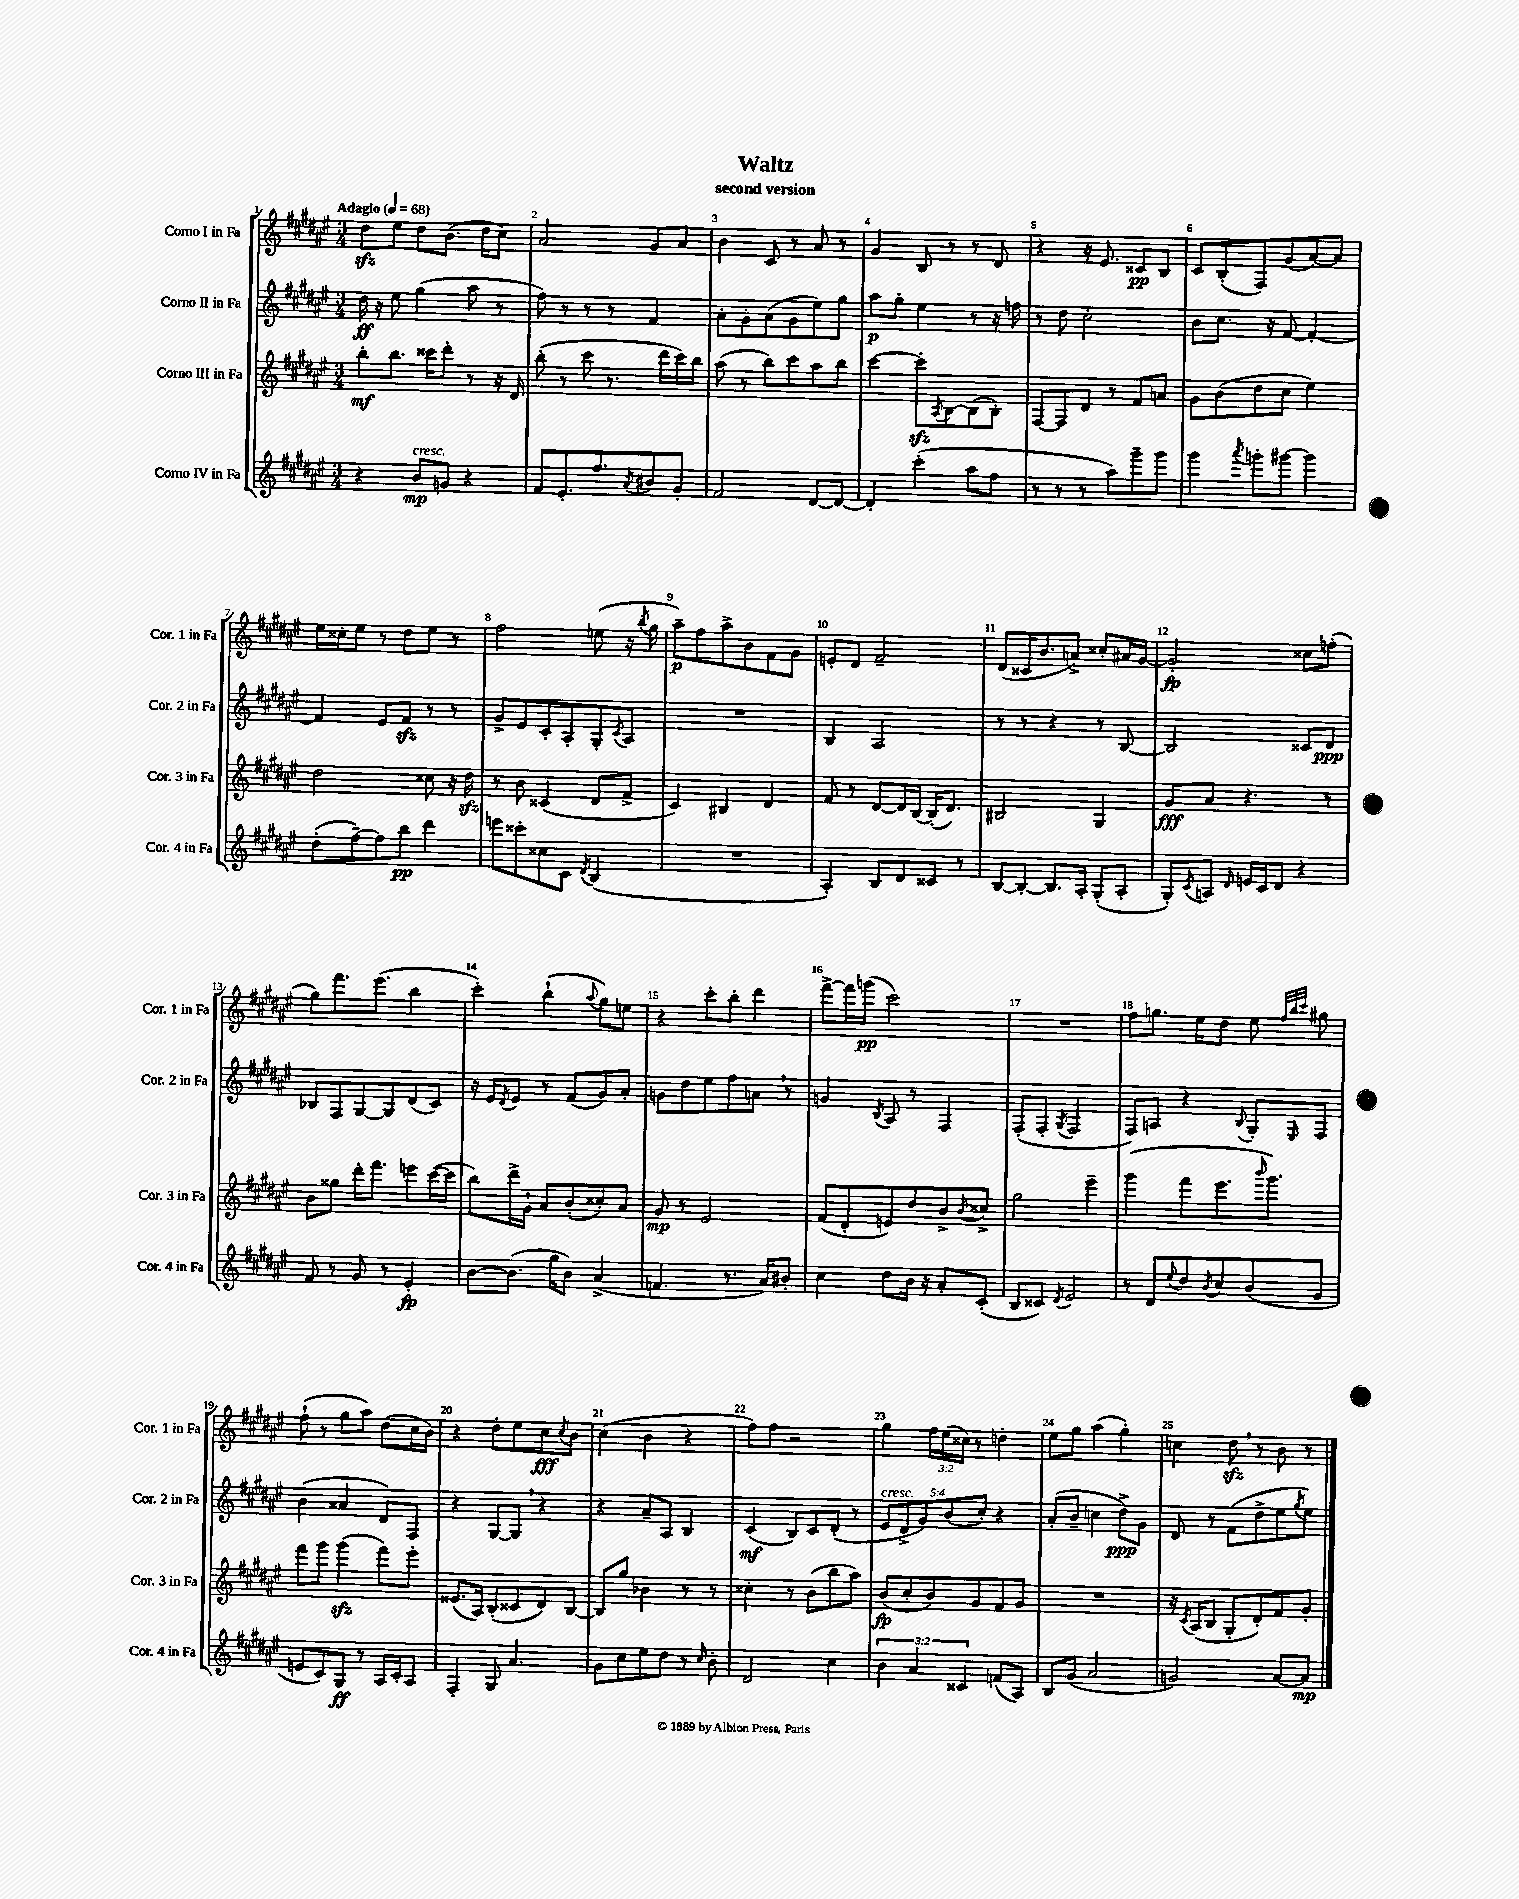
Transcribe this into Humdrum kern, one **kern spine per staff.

**kern	**kern	**kern	**kern
*staff4	*staff3	*staff2	*staff1
*clefG2	*clefG2	*clefG2	*clefG2
*k[f#c#g#d#a#e#]	*k[f#c#g#d#a#e#]	*k[f#c#g#d#a#e#]	*k[f#c#g#d#a#e#]
*M3/4	*M3/4	*M3/4	*M3/4
*MM68	*MM68	*MM68	*MM68
4r	8bb'	16dd#	8dd#
.	.	16r	.
.	8.bb	8ee#	8ee#
8b	.	(4gg#	8dd#
.	16ccc##	.	.
8g	8ddd#'	.	(8.b
4r	8r	8aa#	.
.	.	.	16dd#
.	16r	8r	8cc#)
.	16d#	.	.
=	=	=	=
8f#	(8bb'	8ff#)	2a#
8.e#'	8r	8r	.
.	8ccc#	8r	.
8.ff#	.	.	.
.	8.r	8r	.
8qa#	.	.	.
8b#	.	4f#	8g#
.	16ddd#	.	.
8g#'	16ccc#)	.	8a#
.	16bb	.	.
=	=	=	=
2f#	(8aa#	8a#'	4b
.	8r	8g#'	.
.	8bb)	(8a#	8c#
.	8ccc#	8g#	8r
[8d#	8aa#	8ee#)	8a#
8d#_	8bb	8gg#	8r
=	=	=	=
4d#']	[4ccc#	8aa#	4g#
.	.	8gg#'	.
(4ccc#'	8ccc#']	4ee#	8B
.	8qA#	.	.
.	[8B	.	8r
8aa#	(8B]	8r	8r
8ff#	8B')	16r	8d#
.	.	16ff	.
=	=	=	=
8r	[8F#	8r	4r
8r	8F#]	8dd#	.
8r	8d#	2cc#'	16r
.	.	.	8.e#
8aa#)	8r	.	.
8ggg#~	8f#	.	8c##
8ggg#	8a	.	8B
=	=	=	=
4ggg#	8g#	8b	8c#
.	(8b	8.cc#	(8B'
8qaaa#	.	.	.
8ggg'	8dd#	.	8F#)
.	.	16r	.
[8ggg#	8cc#	[8f#	(8g#
4ggg#]	4ee#)	4f#'_	[8a#)
.	.	.	8a#]
=	=	=	=
(8dd#'	2dd#	4f#]	16ee#
.	.	.	16cc##'
[8ff#~)	.	.	8ee#
8ff#]	.	8e#	8r
8bb	.	8f#	8dd#
4ddd#	8cc##	8r	8ee#
.	16r	8r	8r
.	16dd#	.	.
=	=	=	=
8eee	8r	8g#^	2ff#
8ccc##'	8b	8e#	.
8cc##	(4c##	8c#'	.
8c#	.	8A#'	.
8qd#	.	.	.
(4B	8d#	8G#'	(8ee
.	.	8qc#	.
.	8f#^	8A#	16r
.	.	.	8qbb
.	.	.	16gg#
=	=	=	=
2.r	4c#)	2.r	8aa#~)
.	.	.	8ff#
.	4B#	.	8aa#^
.	.	.	8b
.	4d#	.	8f#
.	.	.	8g#
=	=	=	=
4A#')	8f#	4B	8e'
.	8r	.	8d#
8B	[8d#	2A#	2f#~
8d#	16d#]	.	.
.	[16B	.	.
8c##	(16B']	.	.
.	8.d#)	.	.
8r	.	.	.
=	=	=	=
[8B	2B#	8r	(8d#
8B'_	.	8r	16c##
.	.	.	8.b
8.B]	.	4r	.
.	.	.	8a^)
16A#'	.	.	.
(8G#'	4G#	8r	8cc##'
8A#'	.	[8B	16a#
.	.	.	[16g#
=	=	=	=
8G#')	8g#	2B]	2g#']
8qc#	.	.	.
8A	8a#	.	.
16qqd#	.	.	.
16e	4.r	.	.
16c#	.	.	.
8d#	.	.	.
4r	.	8c##	8cc##
.	8r	8d#	(8ff'
=	=	=	=
8f#	8b	8B-	8gg#)
8r	8gg##	8F#	8.fff#
8g#	16ddd#'	[8G#	.
.	8.fff#	.	(8.eee#
8r	.	8G#]	.
4e#'	8eee	(8d#	4bb
.	([16ccc#	8c#)	.
.	16ccc#]	.	.
=	=	=	=
[8b	8bb)	16r	4ccc#')
.	.	16e#	.
.	.	8qd#	.
(8.b]	16ddd#^	8e#	.
.	16g#`	.	.
.	8a#	8r	(4bb`
16gg#	.	.	.
8b)	(8b'	(8f#	.
.	.	.	8qqaa#
(4a#^	8cc##')	8g#)	8gg#)
.	8a#	8a#'	8ee
=	=	=	=
4.f	8g#	8g	4r
.	8r	8dd#	.
.	2e#	8ee#	8ccc#'
8.r	.	8ff#	8bb'
.	.	8a	4ddd#
16a#)	.	.	.
8b#'	.	8r	.
=	=	=	=
4cc#	(8f#	4g	[8fff#^
.	8d#'	.	16fff#]
.	.	.	(16ggg
.	.	8qB	.
8dd#	8e)	8A#	2ccc#)
16b	8dd#	8r	.
16r	.	.	.
8a#'	8b^	4F#	.
.	8qb	.	.
(8c#'	8cc##^	.	.
=	=	=	=
8B	2gg#	(8F#'	2.r
8c##)	.	8F#'	.
8qd#	.	8qG#	.
2e#	.	2F#	.
.	4eee#~	.	.
=	=	=	=
8r	(4ggg#	8F#)	8ff#
8d#	.	8A	8.gg
8qqee#	.	.	.
8dd#	8fff#	4r	.
.	.	.	16ee#
8qb	.	.	.
8cc#	8.eee#	.	8dd#
.	.	8qqB	.
(8b	.	8G#'	8ee#
.	16qqbbb	.	.
.	8.ggg#)	.	.
.	.	.	32qqff#
.	.	.	32qqbb
.	.	16qqE#	32qqccc#
8g#	.	8F#	8gg#
=	=	=	=
8e	8fff#	(4b	(8ff#`
8c#)	8ggg#	.	8r
8G#	(4ggg#	4a##	8gg#
8r	.	.	8aa#)
16A#	8fff#)	8d#)	(8dd#
16c#'	.	.	.
8A#	8eee#'	8F#	16cc#
.	.	.	16b)
=	=	=	=
4F#'	(8.e##	4r	4r
.	16A#)	.	.
8G#	(8B'	[8G#	8dd#'
4.a#	8c##	8G#]	8ee#
.	8d#)	4r	8cc#
.	.	.	8qcc#
.	[8B	.	8b
=	=	=	=
8g#	8B]	4r	(4cc#
8cc#	8gg#	.	.
8ee#	4b-	8a#~	4b
8dd#	.	8A#	.
8r	8r	4B	4r
16qqcc#	.	.	.
8b'	8r	.	.
=	=	=	=
2d#	4cc##'	(4c#	8ff#)
.	.	.	8ff#
.	8r	8B)	2r
.	(8b	8c#	.
4cc#	8bb	(8d#'	.
.	8aa#)	8r	.
=	=	=	=
6b	(8b	10e#	4gg#
.	.	10d#^	.
.	8cc#'	.	.
6a#	.	.	.
.	.	10g#)	.
.	8b)	.	24ff#
.	.	.	(24ee#
.	.	(10b	.
6c##	.	.	24cc##)
.	8g#	.	8r
.	.	10cc#')	.
(8f	8f#	4r	4dd'
8A#)	8g#	.	.
=	=	=	=
8B	2.r	(8a#'	8ee#
(8g#	.	8b~	8gg#
2a#	.	4cc	(4aa#
.	.	8dd#^)	4gg#')
.	.	8g#	.
=	=	=	=
2g)	16r	8d#	4cc
.	8qc#	.	.
.	(16A#	.	.
.	8B	8r	.
.	8G#'	(8f#	8dd#
.	8d#')	8dd#^	8r
[8a#	8f#	8ee#	8b
.	.	8qgg#	.
8a#]	8g#'	8ee#)	8r
==	==	==	==
*-	*-	*-	*-
